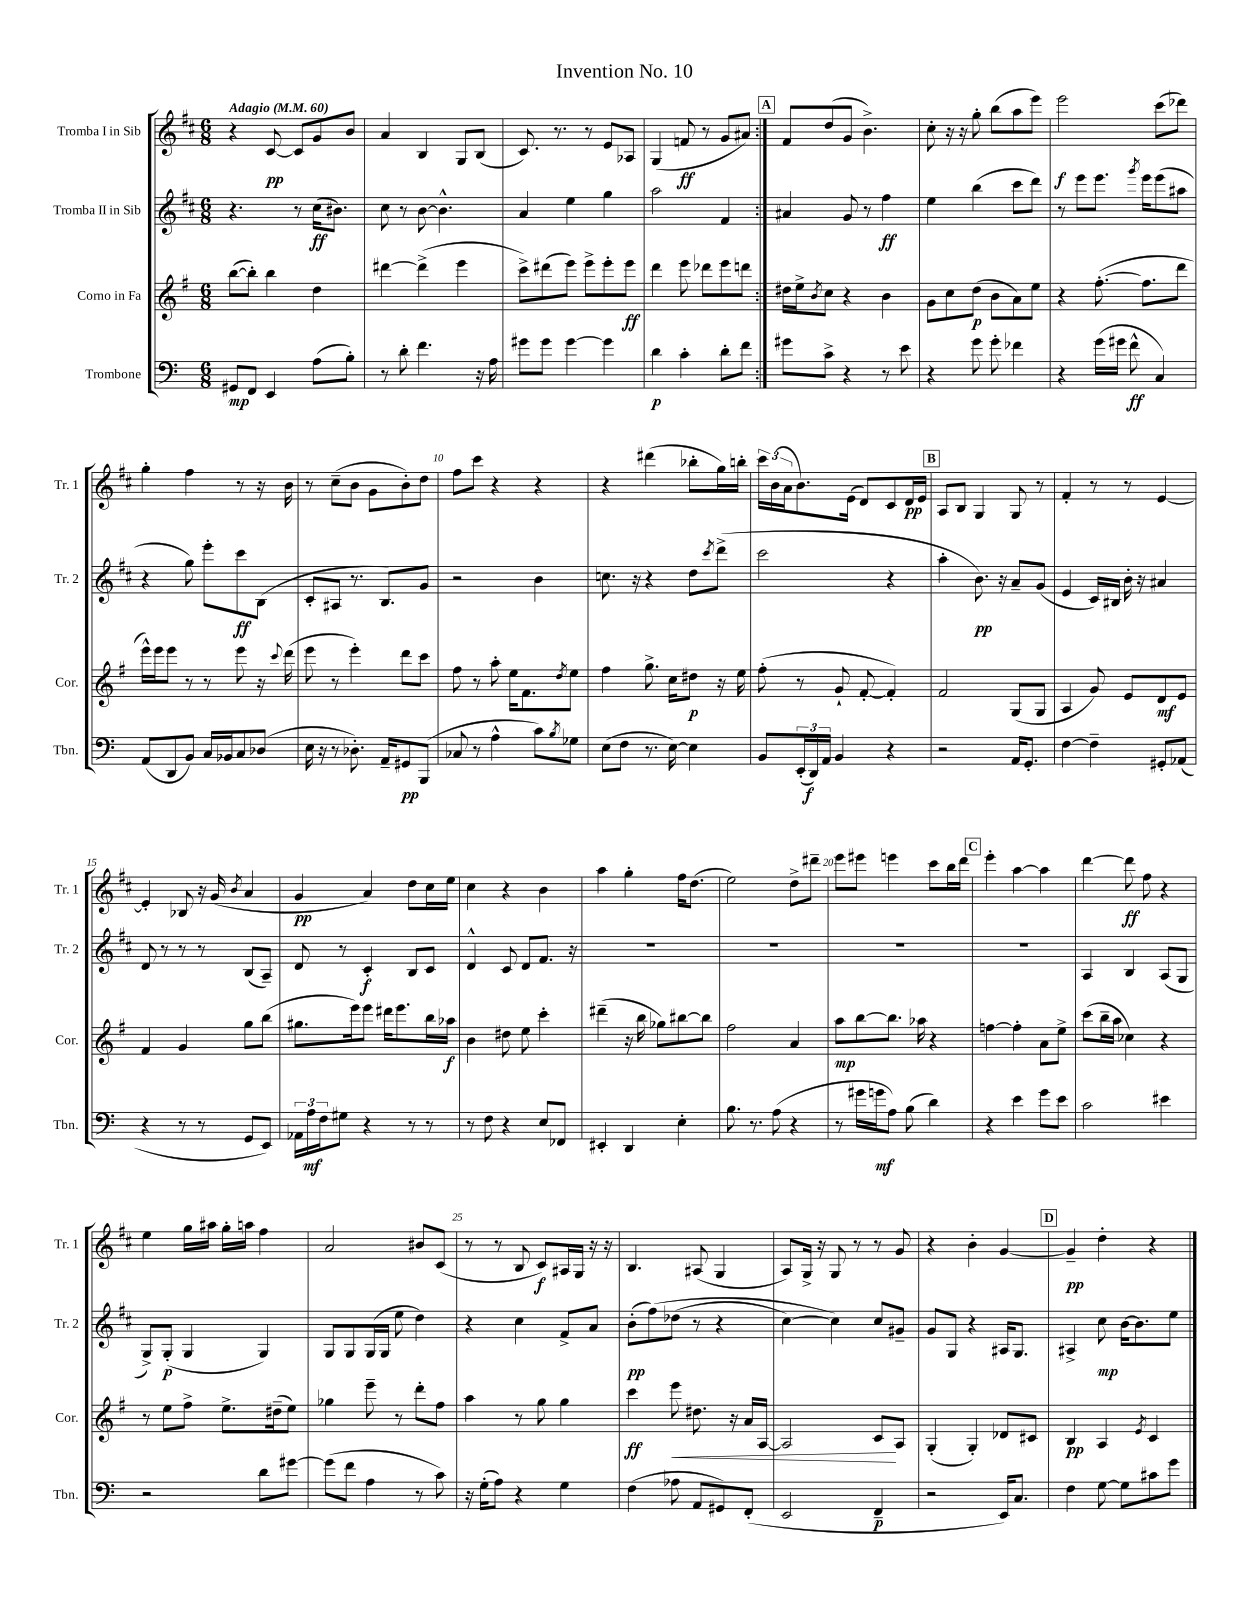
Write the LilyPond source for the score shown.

\header { title = "Invention No. 10" }
<<
\new StaffGroup <<
\new Staff = "s0" \with { instrumentName = "Tromba I in Sib" shortInstrumentName = "Tr. 1" } {
    \clef treble \key d \major \numericTimeSignature \time 6/8 \tempo "Adagio" 4 = 60
    \repeat volta 2 { r4 cis'8~\pp cis'8 g'8 b'8 |
    a'4 b4 g8 b8( |
    cis'8.) r8. r8 e'8 aes8 |
    g4( f'8\ff r8 g'8 ais'8) | }
    \mark \markup { \box "A" } fis'8 d''8( g'8 b'4.->) |
    cis''8-. r16 r16 g''8-. b''8( a''8 e'''8) |
    e'''2\f cis'''8( des'''8) |
    g''4-. fis''4 r8 r16 b'16 |
    r8 cis''8--( b'8 g'8 b'8-.) d''8 |
    fis''8 cis'''8 r4 r4 |
    r4 dis'''4( bes''8-. g''16) b''16-. |
    \tuplet 3/2 { cis'''16 b'16( a'16 } b'8.) e'16( d'8) cis'8 d'16\pp e'16 |
    \mark \markup { \box "B" } a8 b8 g4 g8 r8 |
    fis'4-. r8 r8 e'4~ |
    e'4-. bes8 r16 g'16( \acciaccatura { b'8 } a'4 |
    g'4\pp a'4) d''8 cis''16 e''16 |
    cis''4 r4 b'4 |
    a''4 g''4-. fis''16 d''8.( |
    e''2) d''8-> dis'''8-- |
    e'''8 eis'''8 e'''4 cis'''8 b''16 d'''16 |
    \mark \markup { \box "C" } e'''4-. a''4~ a''4 |
    d'''4~ d'''8\ff fis''8 r4 |
    e''4 g''16 ais''16 g''16-. a''16 fis''4 |
    a'2 bis'8 cis'8( |
    r8 r8 b8 cis'8\f) ais16 g16 r16 r16 |
    b4. ais8( g4 |
    a8) g16-> r16 g8 r8 r8 g'8 |
    r4 b'4-. g'4~ |
    \mark \markup { \box "D" } g'4--\pp d''4-. r4 \bar "|." |
}
\new Staff = "s1" \with { instrumentName = "Tromba II in Sib" shortInstrumentName = "Tr. 2" } {
    \clef treble \key d \major \numericTimeSignature \time 6/8
    \repeat volta 2 { r4. r8 cis''16\ff( bis'8.) |
    cis''8 r8 b'8~ b'4.-^ |
    a'4 e''4 g''4 |
    a''2 fis'4 | }
    \mark \markup { \box "A" } ais'4 g'8 r8 fis''4\ff |
    e''4 b''4( cis'''8 d'''8) |
    r8 e'''8 e'''8. \acciaccatura { g'''8 } e'''16 e'''8( ais''8 |
    r4 g''8) e'''8-. cis'''8\ff b8( |
    cis'8-. ais8 r8. b8.) g'8 |
    r2 b'4 |
    c''8. r16 r4 d''8 \acciaccatura { cis'''8 } d'''8->( |
    cis'''2 r4 |
    \mark \markup { \box "B" } a''4-. b'8.\pp) r16 a'8-- g'8( |
    e'4 cis'16) bis16 b'16-. r16 ais'4 |
    d'8 r8 r8 r8 b8( a8--) |
    d'8 r8 cis'4-.\f b8 cis'8 |
    d'4-^ cis'8 d'8 fis'8. r16 |
    R2. |
    R2. |
    R2. |
    \mark \markup { \box "C" } R2. |
    a4 b4 a8( g8 |
    g8->) g8-.\p( g4 g4) |
    g8 g8 g16( g16 e''8 d''4) |
    r4 cis''4 fis'8-> a'8 |
    b'8-.\pp( fis''8)\( des''8( r8 r4 |
    cis''4~) cis''4\) cis''8 gis'8-- |
    g'8 g8 r4 ais16 g8. |
    \mark \markup { \box "D" } ais4-> cis''8\mp b'16~ b'8. e''8 \bar "|." |
}
\new Staff = "s2" \with { instrumentName = "Corno in Fa" shortInstrumentName = "Cor." } {
    \clef treble \key g \major \numericTimeSignature \time 6/8
    \repeat volta 2 { b''8~( b''8-.) b''4 d''4 |
    dis'''4~ dis'''4->( e'''4 |
    c'''8->) dis'''8( e'''8) e'''8-> e'''8-. e'''8\ff |
    d'''4 e'''8 des'''8 e'''8 d'''8 | }
    \mark \markup { \box "A" } dis''16 e''16-> \acciaccatura { b'8 } c''8 r4 b'4 |
    g'8 c''8 d''8\p( b'8 a'8) e''8 |
    r4 fis''8.~-.( fis''8. d'''8 |
    e'''16-^) e'''16 e'''8 r8 r8 e'''8 r16 \appoggiatura { c'''8 } d'''16( |
    e'''8 r8 e'''4-.) d'''8 c'''8 |
    fis''8 r8 a''8-. e''16 fis'8. \acciaccatura { d''8 } e''8 |
    fis''4 g''8.-> c''16 dis''8\p r16 e''16 |
    fis''8-.( r8 g'8-! fis'8~-. fis'4-.) |
    \mark \markup { \box "B" } fis'2 g8( g8 |
    a4 g'8) e'8 d'8\mf e'8 |
    fis'4 g'4 g''8 b''8( |
    gis''8. e'''16) e'''8 dis'''16 e'''8. b''16 aes''16\f |
    b'4 dis''8 e''8 c'''4-. |
    dis'''4--( r16 b''16 ges''8) bis''8~ bis''8 |
    fis''2 a'4 |
    a''8\mp b''8~ b''8. aes''16 r4 |
    \mark \markup { \box "C" } f''4~ f''4-. a'8 e''8-> |
    c'''8( b''16-- a''16 ces''4) r4 |
    r8 e''8 fis''8-> e''8.-> dis''16--( e''8) |
    ges''4 e'''8-- r8 d'''8-. fis''8 |
    a''4 r8 g''8 g''4 |
    c'''4\ff e'''8\< dis''8. r16 a'16 a16~ |
    a2 c'8\! a8 |
    g4-.( g4-.) des'8 cis'8 |
    \mark \markup { \box "D" } b4\pp a4 \acciaccatura { e'8 } c'4 \bar "|." |
}
\new Staff = "s3" \with { instrumentName = "Trombone" shortInstrumentName = "Tbn." } {
    \clef bass \key c \major \numericTimeSignature \time 6/8
    \repeat volta 2 { gis,8\mp f,8 e,4 a8( b8-.) |
    r8 d'8-. f'4. r16 a16 |
    gis'8 gis'8 gis'4~ gis'4 |
    d'4\p c'4-. d'8-. f'8 | }
    \mark \markup { \box "A" } gis'8 c'8-> r4 r8 e'8 |
    r4 g'8 g'8-. fes'4 |
    r4 g'16( gis'16 f'8-^\ff c4) |
    a,8( d,8 b,8) c16 bes,16 c8 des8( |
    e16 r16 r8 des8.-.) a,16-- gis,8\pp b,,8( |
    ces8 r8 a4-^ c'8) \acciaccatura { b8 } ges8 |
    e8( f8 r8. e16~) e4 |
    b,8 \tuplet 3/2 { e,16-.( d,16\f) a,16 } b,4 r4 |
    \mark \markup { \box "B" } r2 a,16 g,8.-. |
    f4~ f4-- gis,8-. aes,8( |
    r4 r8 r8 g,8 e,8) |
    \tuplet 3/2 { aes,16 a16\mf f16 } gis8 r4 r8 r8 |
    r8 f8 r4 e8 fes,8 |
    eis,4-. d,4 e4-. |
    b8. r8. a8( r4 |
    r8 gis'16 g'16\mf a8) b8( d'4) |
    \mark \markup { \box "C" } r4 e'4 g'8 e'8 |
    c'2 eis'4 |
    r2 d'8 gis'8~ |
    gis'8( f'8 a4 r8 c'8) |
    r16 g16-.( a8) r4 g4 |
    f4( aes8 a,8 gis,8) f,8-.( |
    e,2 f,4--\p |
    r2 e,16) c8. |
    \mark \markup { \box "D" } f4 g8~ g8 cis'8 g'8 \bar "|." |
}
>>
>>
\layout { \context { \Score \override BarNumber.break-visibility = ##(#f #t #t) barNumberVisibility = #(every-nth-bar-number-visible 5) } }
